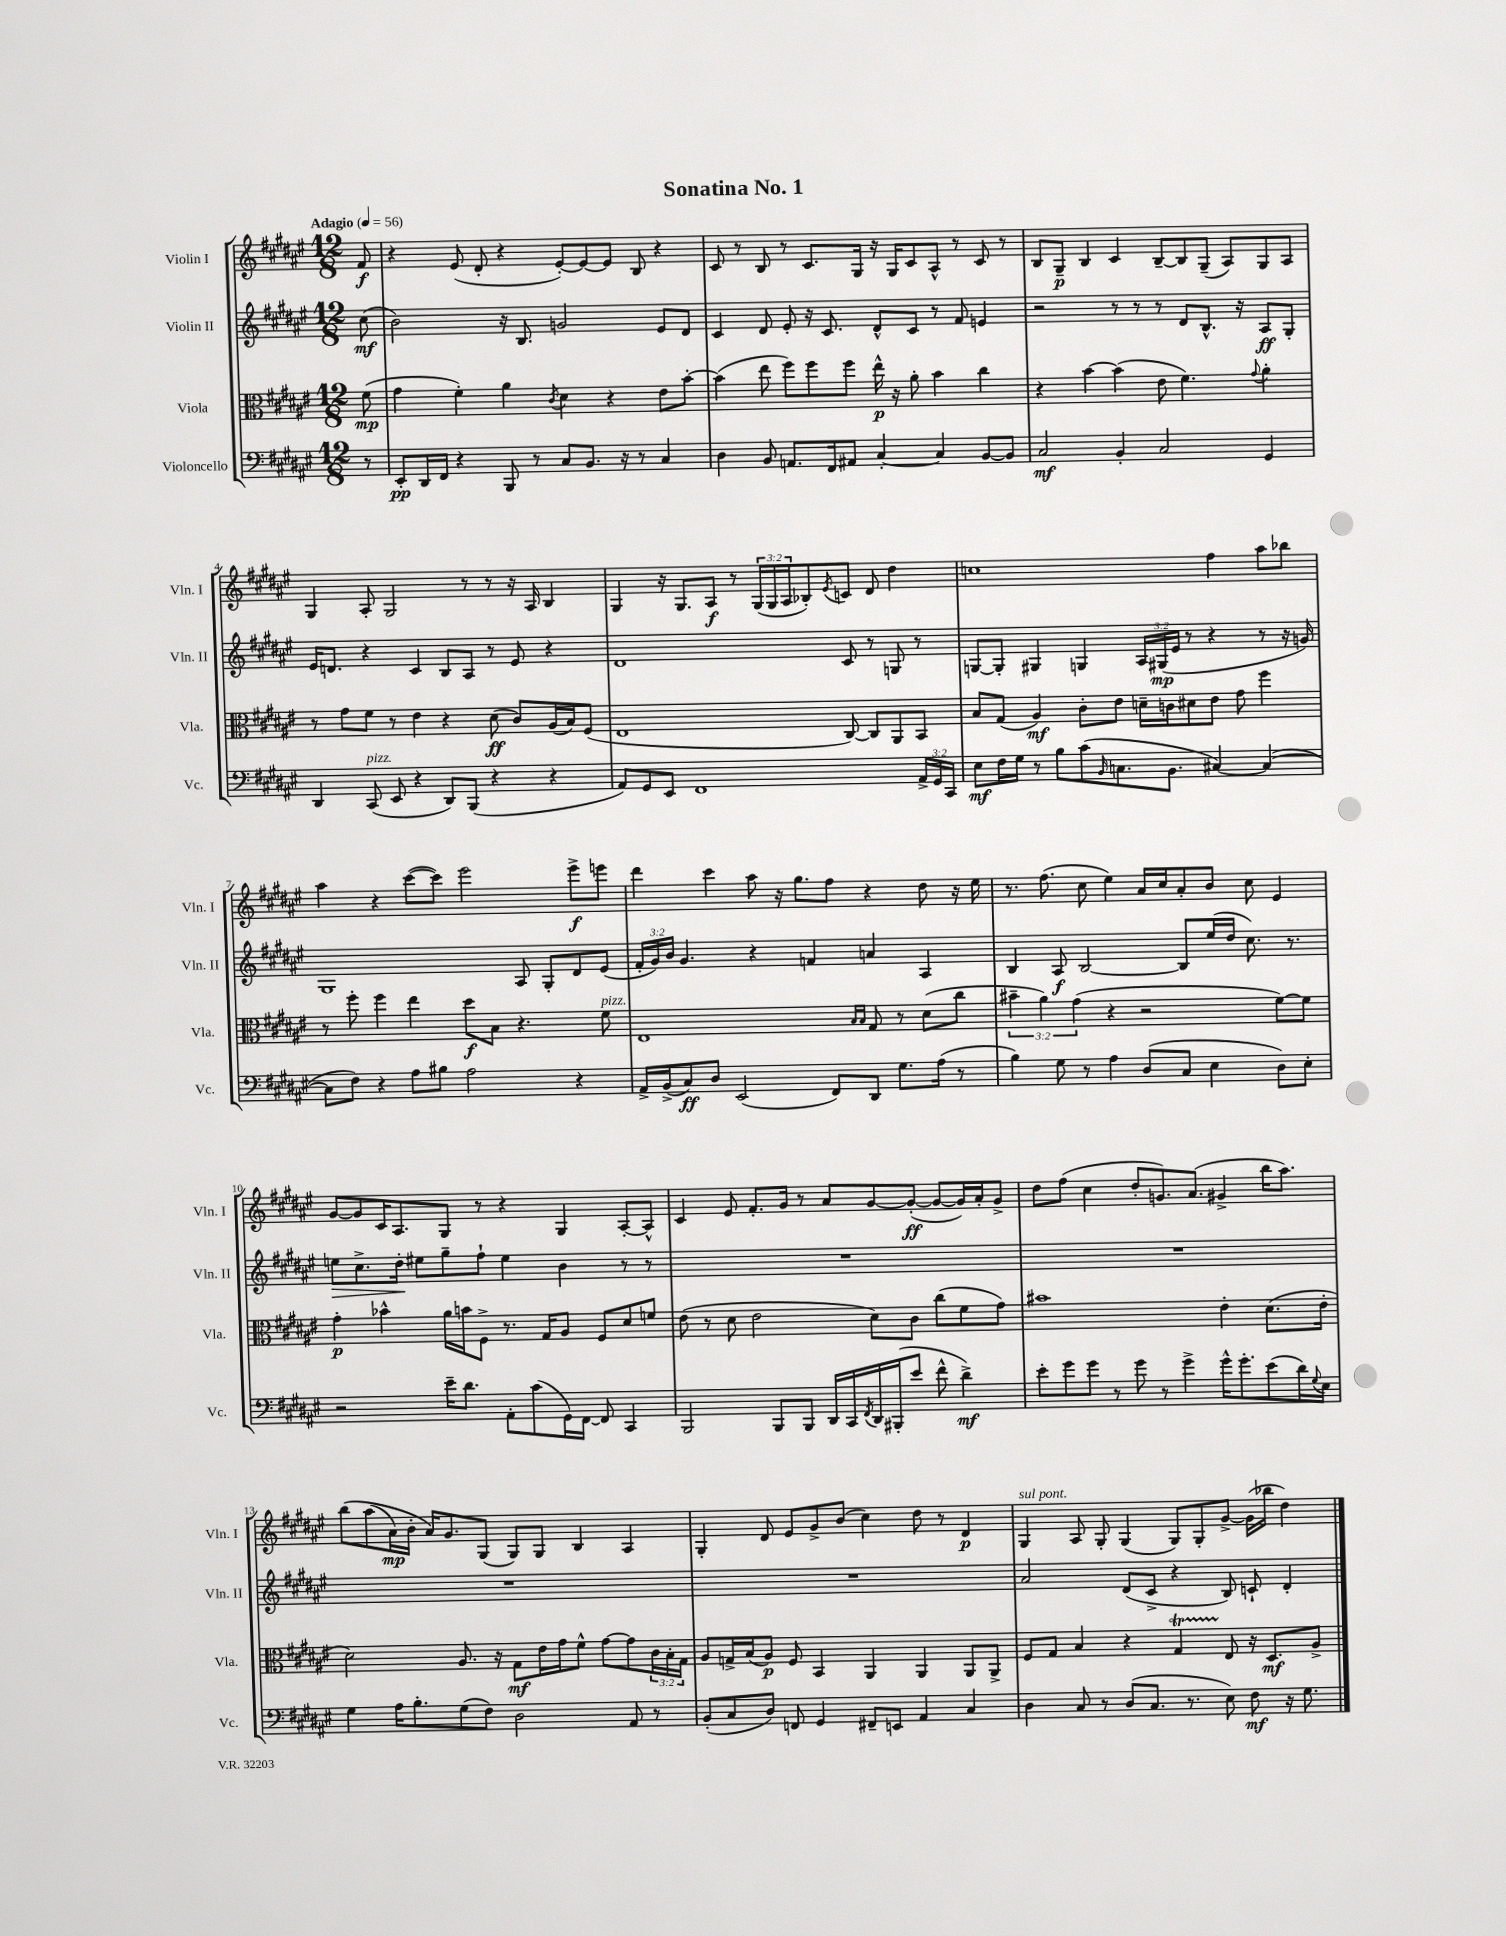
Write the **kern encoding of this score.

**kern	**kern	**kern	**kern
*staff4	*staff3	*staff2	*staff1
*clefF4	*clefC3	*clefG2	*clefG2
*k[f#c#g#d#a#e#]	*k[f#c#g#d#a#e#]	*k[f#c#g#d#a#e#]	*k[f#c#g#d#a#e#]
*M12/8	*M12/8	*M12/8	*M12/8
*MM56	*MM56	*MM56	*MM56
8r	(8f#	(8cc#	8f#
=	=	=	=
8EE#'	4g#	2b)	4r
16DD#	.	.	.
16FF#	.	.	.
4r	4f#')	.	(8e#
.	.	.	8d#'
8BBB	4a#	16r	4r
.	.	8.B	.
8r	.	.	.
.	8qc#	.	.
8C#	4d#	2g	[8e#')
8.BB	.	.	8e#_
.	4r	.	8e#]
16r	.	.	.
8r	.	.	8B
4C#	8e#	8e#	4r
.	[8b'	8d#	.
=	=	=	=
4D#	(4b]	4c#	8c#
.	.	.	8r
8BB	8ee#	8d#	8B
8.AA	8ff#)	8e#'	8r
.	8ff#	16r	8.c#
16FF#	.	8.c#	.
8AA#	8ff#	.	.
.	.	.	16G#
[4C#'	16ee#^^	8d#^^	16r
.	16r	.	16G#
.	8a#'	8c#	8c#
4C#]	4b	8r	8A#^^
.	.	8f#	8r
[8BB	4cc#	4e	8c#
8BB]	.	.	8r
=	=	=	=
2C#	4r	2r	8B
.	.	.	8G#~
.	[4b	.	4B
4BB'	(4b]	8r	4c#
.	.	8r	.
2C#	8e#	8r	[8B~
.	4.f#)	8d#	8B]
.	.	8.B^^	(8G#~
.	.	.	8A#)
.	.	16r	.
.	8qqg#	.	.
4GG#	4a#'	8A#	8G#
.	.	8G#'	8A#
=	=	=	=
4DD#	8r	16e#	4G#
.	.	8.d	.
.	8g#	.	.
(8CC#	8f#	4r	8A#'
8EE#	8r	.	2G#
4r	4e#	4c#	.
8DD#)	4r	8B	.
(8BBB	.	8A#	8r
4r	(8d#	8r	8r
.	8c#)	8e#	16r
.	.	.	16A#
4r	(16A#	4r	4B
.	16B)	.	.
.	(8F#	.	.
=	=	=	=
8AA#)	1E#	1d#	4G#
8GG#	.	.	.
8EE#	.	.	16r
.	.	.	8.G#
1FF#	.	.	.
.	.	.	8A#
.	.	.	8r
.	.	.	(24G#
.	.	.	24G#
.	.	.	24A#
.	.	.	8B-')
.	.	.	8qe#
.	[8C#)	8c#	8c
.	8C#]	8r	8d#
.	8AA#	8G	4dd#
24AA#^	8BB	8r	.
24GG#	.	.	.
24CC#	.	.	.
=	=	=	=
8E#	8B	[8G	1cc
16F#	(8G#	8G']	.
16G#	.	.	.
8r	4A#)	4G#	.
8B	.	.	.
(8c#	8c#'	4G	.
16qqBB	.	.	.
8.C	8e#	.	.
.	16d~	24A#	.
.	.	(24G#	.
8.BB	16c	.	.
.	.	24e#	.
.	8d#	8r	.
[4C#)	8e#	4r	4ff#
.	8g#	.	.
(4C#_	4ff#	8r	8aa#
.	.	16r	8bb-
.	.	16g)	.
=	=	=	=
8C#]	8r	1G#	4aa#
8F#)	8ff#'	.	.
4r	4ff#	.	4r
8A#	4ee#	.	([8ccc#
8B#	.	.	8ccc#])
2A#	8dd#	.	2eee#
.	8B	.	.
.	4.r	8A#	.
.	.	8G#'	.
4r	.	8d#	8eee#^
.	8f#	(8e#	8eee
=	=	=	=
16AA#^	1E#	24f#'	4ddd#
.	.	24g#)	.
(16BB^	.	.	.
.	.	24b	.
8C#)	.	4.g#	.
8D#	.	.	4ccc#
(2EE#	.	.	.
.	.	4r	8aa#
.	.	.	16r
.	.	.	8.gg#
.	.	4f	.
8FF#)	.	.	8ff#
.	16qqB	.	.
.	16qqB	.	.
8DD#	8G#	4a	4r
8.G#	8r	.	.
.	(8d#	4A#	8dd#
(16A#	.	.	.
8r	8cc#	.	16r
.	.	.	16ee#
=	=	=	=
4B)	6b#~	4B	8.r
.	6a#)	.	.
.	.	.	(8.ff#
8G#	.	8A#	.
.	(6g#	.	.
8r	.	[2B	8cc#
4A#	4r	.	4ee#)
(8D#	2r	.	16a#
.	.	.	16cc#
8C#	.	8B]	8a#'
4E#	.	(16ee#	8b
.	.	16dd#	.
.	.	8.cc#)	8cc#
8D#)	[8f#)	.	4e#
.	.	8.r	.
8E#'	8f#]	.	.
=	=	=	=
2r	4g#'	8ee	[8g#
.	.	8.cc#^	8g#]
.	4b-^^	.	16c#
.	.	16dd#'	8.A#
.	.	8ee#	.
16e#~	16a#	8gg#~	8G#
8.d#	16b	.	.
.	8F#^	8ff#`	8r
8AA#'	8.r	4ee#	4r
(8c#	.	.	.
.	16G#	.	.
16GG#)	8A#	4b	4G#
[16FF#	.	.	.
8FF#]	8F#	.	.
4CC#	8d#	8r	[8A#'
.	8f	8r	8A#^^]
=	=	=	=
2BBB	(8e#	1.r	4c#
.	8r	.	.
.	8d#	.	8e#
.	2e#	.	8.f#'
8BBB	.	.	.
.	.	.	16g#
8BBB	.	.	8r
16DD#	.	.	8a#
16CC#	.	.	.
8qFF#	.	.	.
16DD#	8d#)	.	[8g#
(16BBB#'	.	.	.
8e#	8c#	.	(8g#'_
8f#^^	(8cc#	.	8g#_
4d#^)	8f#	.	16g#])
.	.	.	16a#'
.	8g#)	.	8g#^
=	=	=	=
8e#'	1b#	1.r	8dd#
8g#	.	.	(8ff#
8g#	.	.	4cc#
8r	.	.	.
8g#	.	.	8dd#'
8r	.	.	8.g)
4g#^	.	.	.
.	.	.	(8.a#
16g#^^	4e#'	.	4g#^
8.g#'	.	.	.
(8e#	(8.d#	.	16bb
.	.	.	8.aa#)
16d#)	.	.	.
8qqG#	.	.	.
16E#	16e#'	.	.
=	=	=	=
4G#	2d#)	1.r	&(8bb
.	.	.	(8aa#
16A#	.	.	16a#)
8.B'	.	.	16b'
.	.	.	16a#&)
.	.	.	8.g#
(8G#	8.A#	.	.
8F#)	.	.	(8G#
.	16r	.	.
2D#	8G#	.	8G#)
.	16e#	.	8G#
.	16g#	.	.
.	8f#^^	.	4B
.	[8g#	.	.
8AA#	8g#]	.	4A#
8r	24c#	.	.
.	24B'	.	.
.	24G#	.	.
=	=	=	=
(8BB'	8A#	1.r	4G#'
8C#	16G^	.	.
.	(16B	.	.
8D#)	8A#)	.	8d#
8FF	8F#	.	8e#
4GG#	4BB	.	8g#^
.	.	.	(8b
8FF#~	4AA#	.	4cc#)
8EE	.	.	.
4AA#	4AA#	.	8dd#
.	.	.	8r
4C#	8AA#	.	4d#
.	8AA#^	.	.
=	=	=	=
4D#	8F#	2a#	4G#
.	8G#	.	.
8C#	4B	.	8A#
8r	.	.	8G#'
(8D#	4r	(8d#	(4G#
8.C#	.	8c#^	.
.	4G#	4r	8G#)
8.r	.	.	.
.	.	.	8G#'
8E#)	8E#	8B)	[8g#^
8F#	16r	8c`	(16g#]
.	8.D#	.	16bb-
16r	.	4d#'	4dd#)
8.G#	.	.	.
.	8A#^	.	.
==	==	==	==
*-	*-	*-	*-
